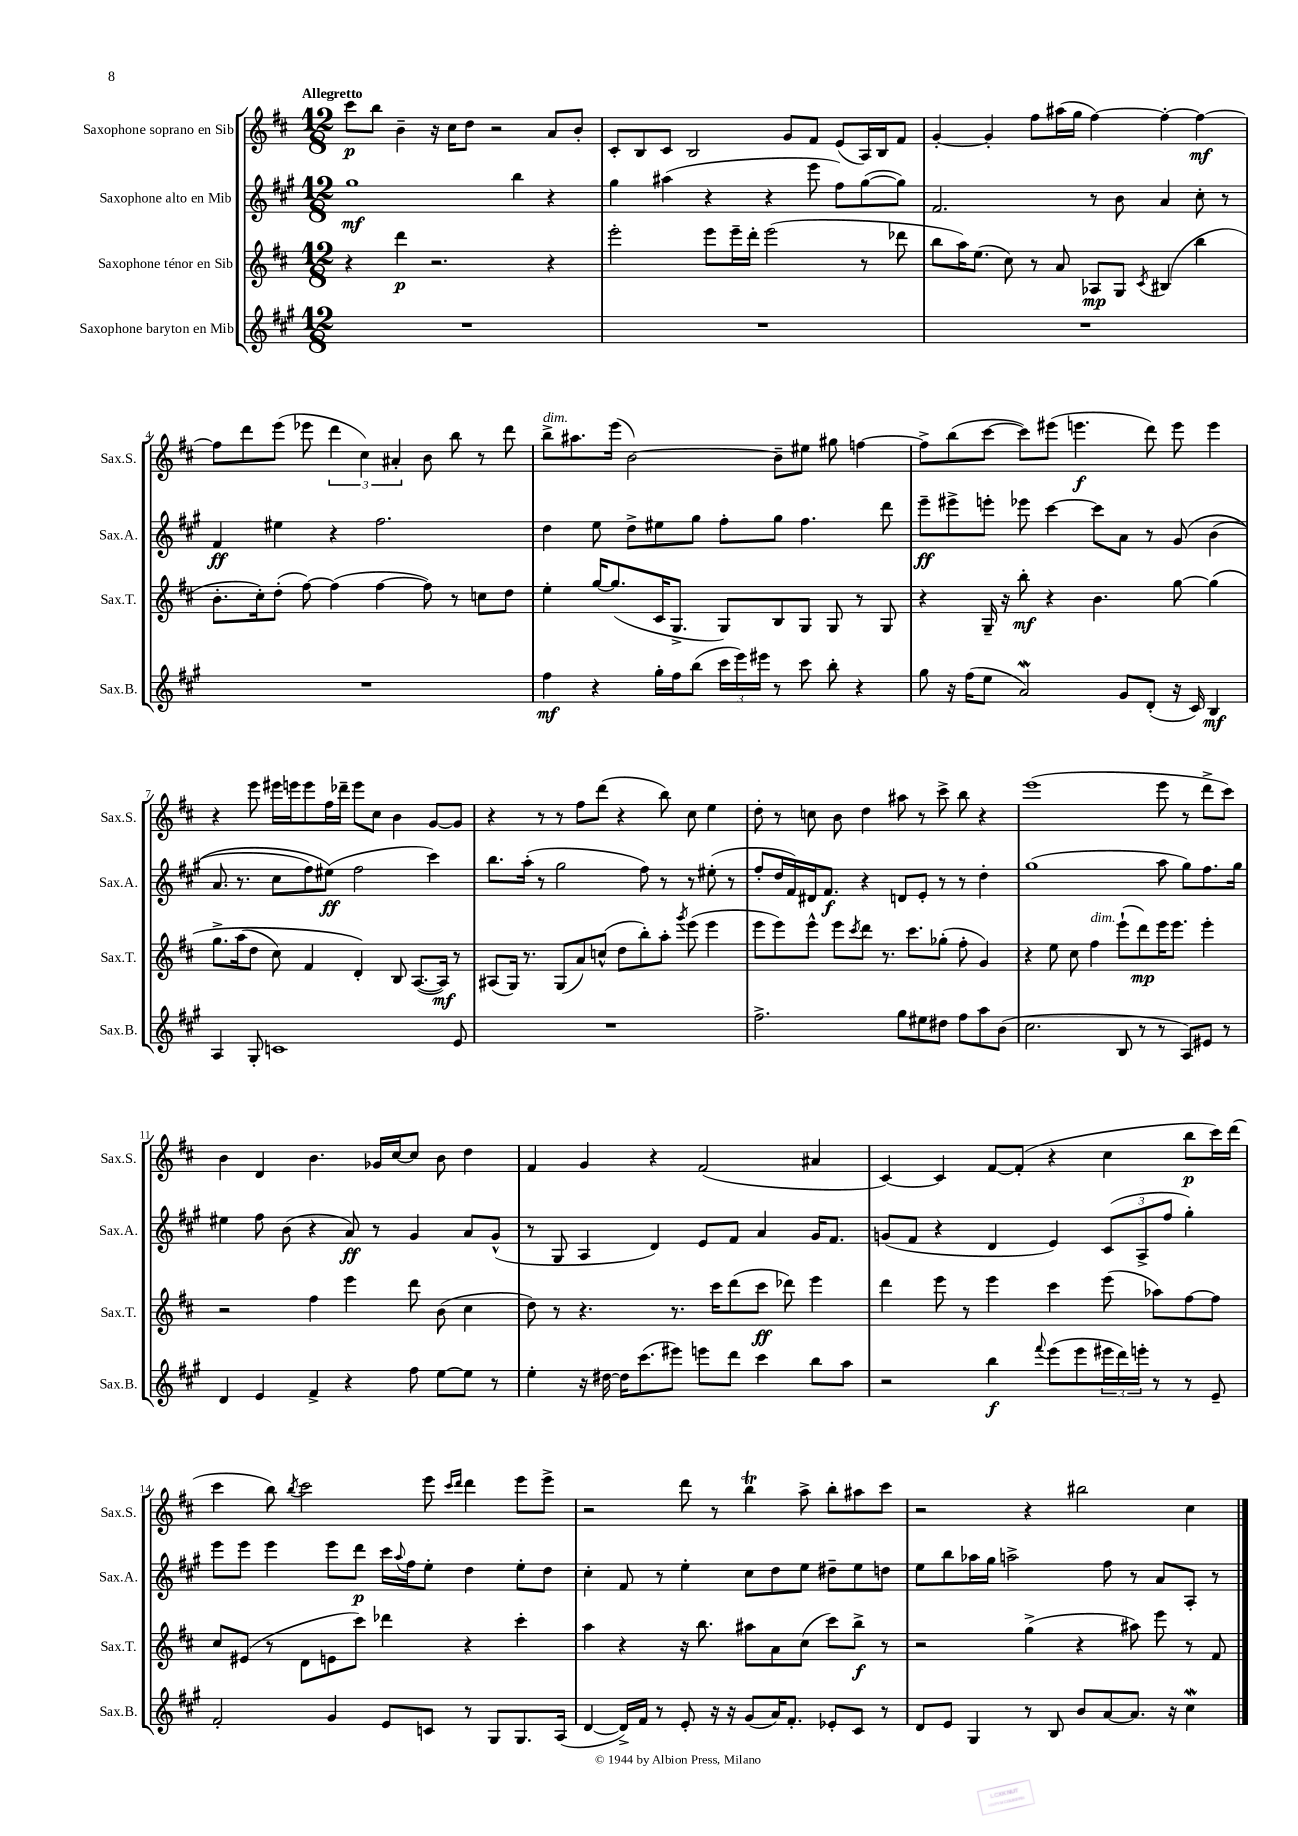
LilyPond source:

<<
\new StaffGroup <<
\new Staff = "s0" \with { instrumentName = "Saxophone soprano en Sib" shortInstrumentName = "Sax.S." } {
    \clef treble \key d \major \numericTimeSignature \time 12/8 \tempo "Allegretto"
    cis'''8\p b''8 b'4-- r16 cis''16 d''8 r2 a'8 b'8-. |
    cis'8-. b8 cis'8 b2 g'8 fis'8 e'8( a16) b16 fis'8 |
    g'4~-. g'4-. fis''8 ais''16( g''16 fis''4~) fis''4~-. fis''4~\mf |
    fis''8 d'''8 e'''8( ees'''8 \tuplet 3/2 { d'''4 cis''4) ais'4-. } b'8 b''8 r8 d'''8 |
    b''8->^\markup { \italic "dim." } ais''8. e'''16( b'2~) b'8-- eis''8 gis''8 f''4~ |
    f''8-> b''8( cis'''8~ cis'''8) eis'''8( e'''4.\f d'''8) e'''8 e'''4 |
    r4 e'''8 eis'''16 e'''16 e'''8 fis''16 des'''16-- e'''8 cis''8 b'4 g'8~ g'8 |
    r4 r8 r8 fis''8 d'''8( r4 b''8) cis''8 e''4 |
    d''8-. r8 c''8 b'8 d''4 ais''8 r8 cis'''8-> b''8 r4 |
    e'''1( e'''8 r8 d'''8-> cis'''8) |
    b'4 d'4 b'4. ges'16 cis''16~ cis''8 b'8 d''4 |
    fis'4 g'4 r4 fis'2( ais'4 |
    cis'4~) cis'4 fis'8~ fis'8-.( r4 cis''4 b''8\p cis'''16) d'''16( |
    cis'''4 b''8) \acciaccatura { b''8 } cis'''2 e'''8 \grace { cis'''16 d'''16 } d'''4 e'''8 e'''8-> |
    r2 d'''8 r8 b''4\trill a''8-> b''8-. ais''8 cis'''8 |
    r2 r4 bis''2 cis''4 \bar "|." |
}
\new Staff = "s1" \with { instrumentName = "Saxophone alto en Mib" shortInstrumentName = "Sax.A." } {
    \clef treble \key a \major \numericTimeSignature \time 12/8
    gis''1\mf b''4 r4 |
    gis''4 ais''4( r4 r4 e'''8 fis''8) gis''8~( gis''8) |
    fis'2. r8 b'8 a'4 cis''8-. r8 |
    fis'4\ff eis''4 r4 fis''2. |
    d''4 e''8 d''8-> eis''8 gis''8 fis''8-. gis''8 fis''4. d'''8 |
    e'''8--\ff eis'''8-> e'''8-. ees'''8 cis'''4~ cis'''8 a'8 r8 gis'8\( b'4( |
    a'8. r8. cis''8 fis''8) eis''8\ff(\) fis''2 cis'''4) |
    b''8. a''16-.( r8 gis''2 fis''8) r8 r8 eis''8-.( r8 |
    fis''8-. d''16 fis'16) dis'16 fis'8.\f r4 d'8 e'8-. r8 r8 d''4-. |
    gis''1( a''8 gis''8) fis''8. gis''16 |
    eis''4 fis''8 b'8( r4 a'8\ff) r8 gis'4 a'8 gis'8-^( |
    r8 gis8 a4 d'4) e'8 fis'8 a'4 gis'16 fis'8. |
    g'8( fis'8 r4 d'4 e'4) \tuplet 3/2 { cis'8( a8-> fis''8 } gis''4-.) |
    e'''8 e'''8 e'''4 e'''8 d'''8\p cis'''16 \appoggiatura { a''8 } fis''16 e''8-. d''4 e''8-. d''8 |
    cis''4-. fis'8 r8 e''4-. cis''8 d''8 e''8 dis''8-- e''8 d''8 |
    e''8 b''8 aes''16 gis''16 a''2-> fis''8 r8 a'8 a8-. r8 \bar "|." |
}
\new Staff = "s2" \with { instrumentName = "Saxophone ténor en Sib" shortInstrumentName = "Sax.T." } {
    \clef treble \key d \major \numericTimeSignature \time 12/8
    r4 d'''4\p r2. r4 |
    e'''2-. e'''8 e'''16-- d'''16-. e'''2( r8 des'''8 |
    b''8 a''16) e''8.( cis''8) r8 a'8 aes8\mp g8 \acciaccatura { cis'8 } bis4( b''4 |
    b'8.-. cis''16-.) d''8-.( fis''8~) fis''4( fis''4~ fis''8) r8 c''8 d''8 |
    e''4-. g''16~ g''8.( cis'16 g8.-> g8) b8 g8 g8 r8 g8 |
    r4 g16-- r16 b''8-.\mf r4 b'4. g''8~ g''4\( |
    g''8.-> a''16( d''8 cis''8) fis'4 d'4-.\) b8 a8.~( a16\mf) r8 |
    ais8( g16) r8. g8( a'8) c''8-^( d''8 b''8-.) a''8-. \acciaccatura { g'''8 } e'''8( e'''4 |
    e'''8 e'''8) e'''8-^ e'''8 \acciaccatura { cis'''8 } d'''8 r8. cis'''8. ges''8-.( fis''8-. g'4) |
    r4 e''8 cis''8 fis''4^\markup { \italic "dim." } e'''8-!( d'''8\mp) e'''16 e'''8. e'''4-. |
    r2 fis''4 e'''4 d'''8 b'8( cis''4 |
    d''8) r8 r4. r8. cis'''16 d'''8( cis'''8\ff des'''8) e'''4 |
    d'''4 e'''8 r8 e'''4 cis'''4 e'''8( aes''8) fis''8~ fis''8 |
    cis''8 eis'8( r8 d'8 e'8 cis'''8) des'''4 r4 cis'''4-. |
    a''4 r4 r16 b''8. ais''8 a'8 cis''8( cis'''8) b''8->\f r8 |
    r2 g''4->( r4 ais''8) e'''8 r8 fis'8 \bar "|." |
}
\new Staff = "s3" \with { instrumentName = "Saxophone baryton en Mib" shortInstrumentName = "Sax.B." } {
    \clef treble \key a \major \numericTimeSignature \time 12/8
    R1. |
    R1. |
    R1. |
    R1. |
    fis''4\mf r4 gis''16-. fis''16 b''8( \tuplet 3/2 { cis'''16 e'''16) eis'''16 } r8 cis'''8 b''8-. r4 |
    gis''8 r16 fis''16( e''8 a'2\mordent) gis'8 d'8-.( r16 cis'16) b4\mf |
    a4 gis8-. c'1 e'8 |
    R1. |
    fis''2.-> gis''8 eis''8 dis''8 fis''8 a''8 b'8( |
    cis''2. b8 r8 r8 a8) eis'8 r8 |
    d'4 e'4 fis'4-> r4 fis''8 e''8~ e''8 r8 |
    e''4-. r16 dis''16~ dis''16 cis'''8.( eis'''8) e'''8 d'''8 cis'''4 b''8 a''8 |
    r2 b''4\f \appoggiatura { fis'''8 } e'''8( e'''8 \tuplet 3/2 { eis'''16 d'''16) e'''16-. } r8 r8 e'8-- |
    fis'2-. gis'4 e'8 c'8 r8 gis8 gis8. a16( |
    d'4~ d'16->) fis'16 r8 e'8-. r16 r16 gis'8( a'16) fis'8.-. ees'8-. cis'8 r8 |
    d'8 e'8 gis4 r8 b8 b'8 a'8~ a'8. r16 cis''4\mordent \bar "|." |
}
>>
>>
